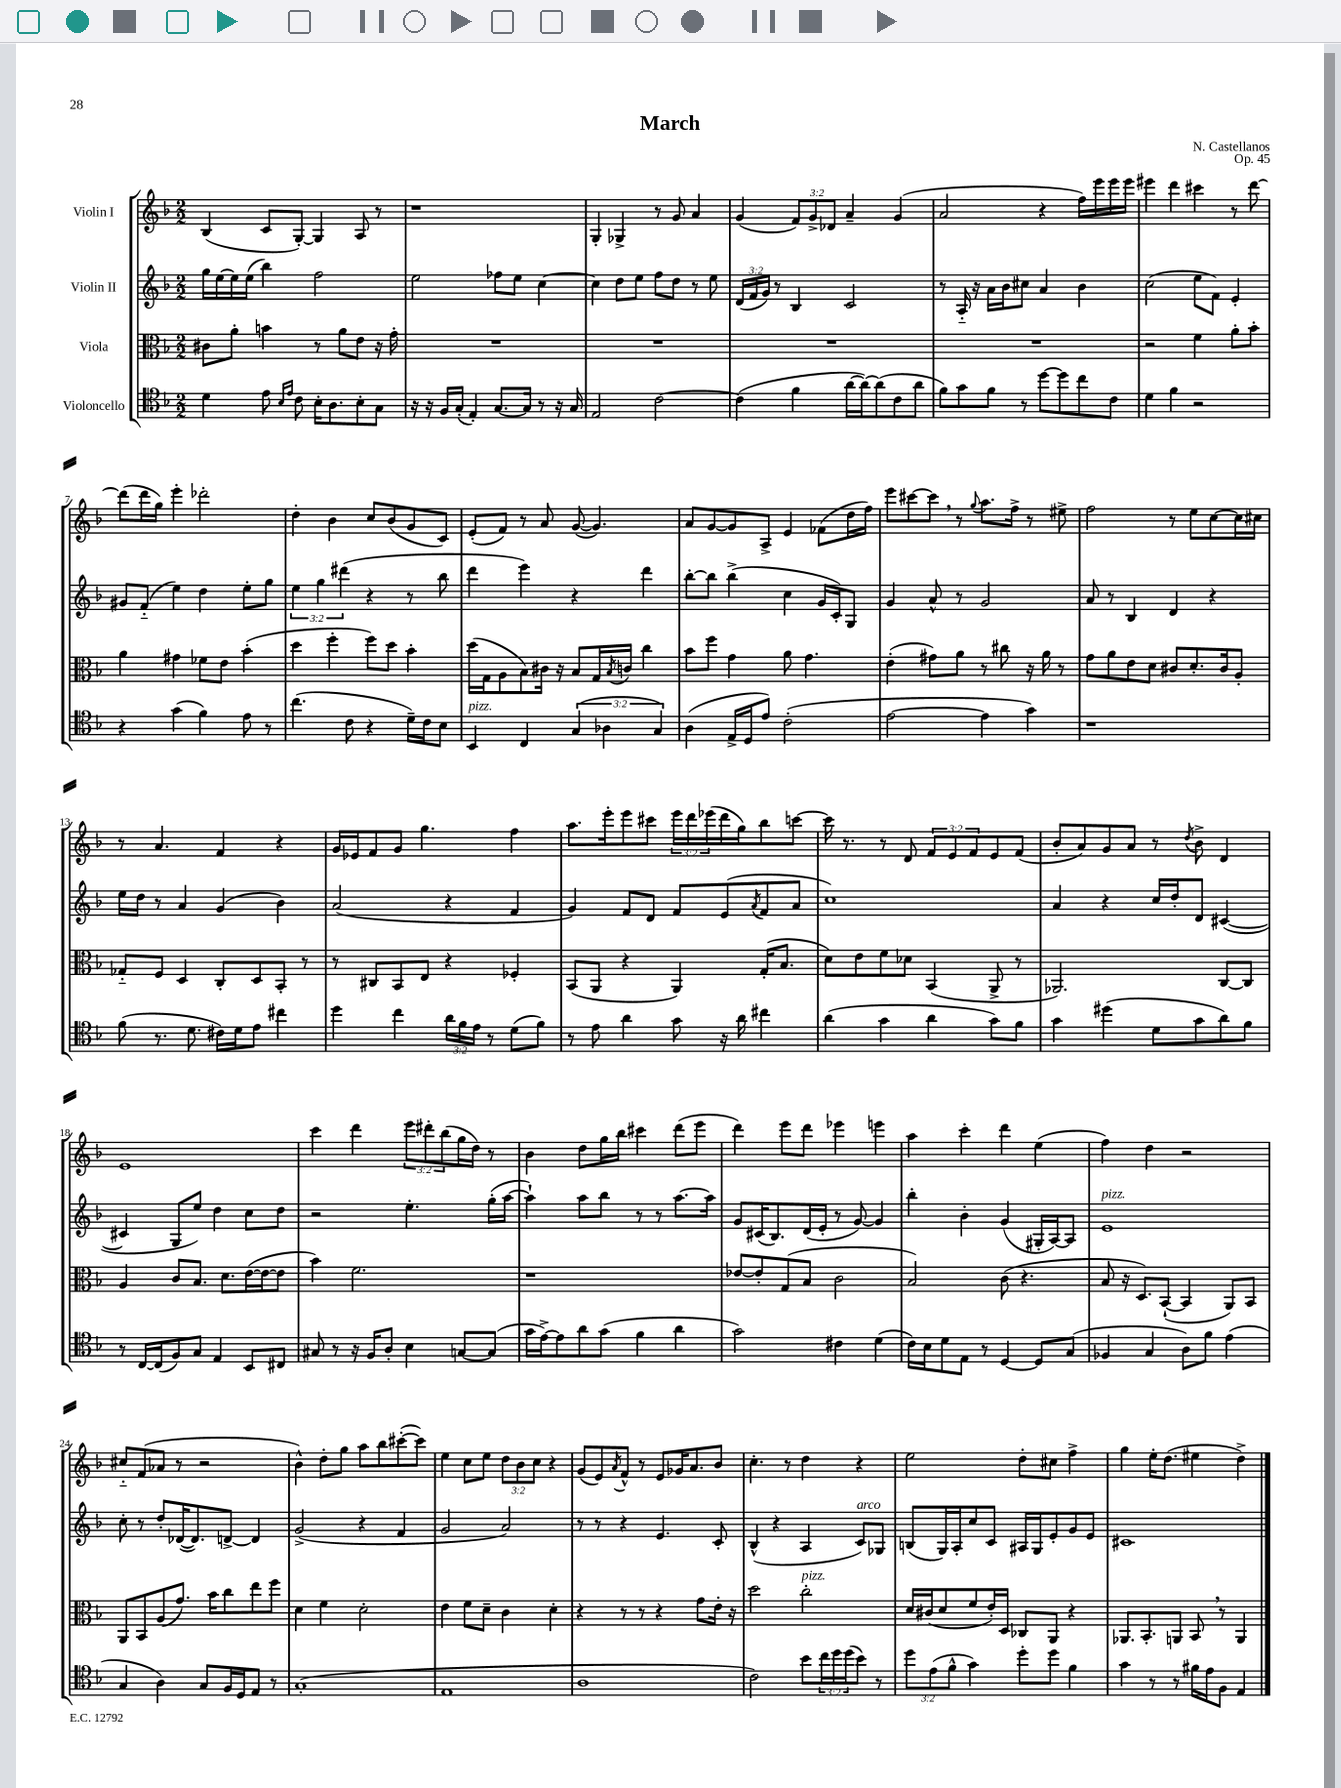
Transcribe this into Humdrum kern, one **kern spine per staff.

**kern	**kern	**kern	**kern
*part4	*part3	*part2	*part1
*staff4	*staff3	*staff2	*staff1
*I"Violoncello	*I"Viola	*I"Violin II	*I"Violin I
*clefC4	*clefC3	*clefG2	*clefG2
*k[b-]	*k[b-]	*k[b-]	*k[b-]
*M2/2	*M2/2	*M2/2	*M2/2
=1	=1	=1	=1
4d\	8c#X\L	16gg\LL	(4B-/
.	.	[16ee\	.
.	8a'\J	16ee\]	.
.	.	(16ee\JJ	.
8e\	4bn\	4bb-\)	8c/L
16qqB-/LL	.	.	.
16qqe/JJ	.	.	.
8c\	.	.	[8G'/J)
16B-'\KL	8r	2ff\	4G/]
8.A\	.	.	.
.	8a\L	.	.
8B-'\	8e\J	.	8A/
8G\J	16r	.	8r
.	16g'\	.	.
=2	=2	=2	=2
16r	1r	2ee\	1r
16r	.	.	.
16F/LL	.	.	.
(16G'/JJ	.	.	.
4E'/)	.	.	.
[8.G/L	.	8ff-X\L	.
.	.	8ee\J	.
16G/Jk]	.	.	.
8r	.	[4cc\	.
16r	.	.	.
16G/	.	.	.
=3	=3	=3	=3
2E/	1r	4cc\]	4G'/
.	.	8dd\L	4G-X^/
.	.	8ee\J	.
[2c\	.	8ff\L	8r
.	.	8dd\J	8g/
.	.	8r	4a/
.	.	8ee\	.
=4	=4	=4	=4
(4c\]	1r	(24d/LL	(4g/
.	.	24f/	.
.	.	24g/JJ)	.
.	.	8r	.
4f\	.	4B-/	12f/L)
.	.	.	12g^/
.	.	.	12d-X/J
[16a\LL	.	2c/	4a~/
16a\J_)	.	.	.
(8a\]	.	.	.
8c\	.	.	(4g/
8a\J	.	.	.
=5	=5	=5	=5
8f\L)	1r	8r	2a/
8g\	.	16A/	.
.	.	16r	.
8f\J	.	16a\LL	.
.	.	16b-\J	.
8r	.	8cc#X\J	.
[8dd\L	.	4a/	4r
8dd\]	.	.	.
8cc\	.	4b-\	16ff\LL)
.	.	.	16eee\
8c\J	.	.	16eee\
.	.	.	16eee\JJ
=6	=6	=6	=6
4d\	2r	(2cc\	4eee#X\
4f\	.	.	4ddd\
2r	4f\	8ee\L	4ccc#X\
.	.	8f\J)	.
.	8a'\L	4e'/	8r
.	8b-'\J	.	[8ddd\
!!LO:LB:g=z
=7	=7	=7	=7
4r	4a\	8g#X/L	(8ddd\L]
.	.	(8f/J	16ddd\L
.	.	.	16gg\JJ)
(4g\	4g#X\	4ee\)	4eee'\
4f\)	8f-X\L	4dd\	2ddd-X'\
.	8e\J	.	.
8e\	(4b-'\	8ee'\L	.
8r	.	8gg\J	.
=8	=8	=8	=8
(4.cc\	4dd\	6ee\	4dd'\
.	.	6gg\	.
.	4ff'\	.	4b-\
.	.	(6ddd#X\	.
8c\	.	.	.
4r	8ff\L)	4r	8cc/L
.	8dd\J	.	(8b-/
16d~\LL)	4b-'\	8r	8g/
16c\J	.	.	.
8B-\J	.	8bb-\	8c/J)
=9	=9	=9	=9
!LO:TX:a:i:t=pizz.	!	!	!
4BB-/	(16dd\LL	4ddd\	(8e'/L
.	16G\J	.	.
.	8A\	.	8f/J)
4C/	8B-\)	4eee\)	8r
.	16c#X\Jk	.	8a/
.	16r	.	.
(6G/	8B-/L	4r	([8g/
.	16G/L	.	4.g/])
6A-X\	.	.	.
.	8qB-/	.	.
.	16cn/JJ	.	.
.	4cc\	4ddd\	.
6G/)	.	.	.
=10	=10	=10	=10
(4A\	8b-\L	[8bb-'\L	8a/L
.	8ff\J	8bb-\J]	[8g/
16E^/LL	4g\	(4bb-^\	8g/]
16D/J	.	.	.
8e/J)	.	.	8A^/J
(2c'\	8a\	4cc\	4e/
.	4.g\	.	.
.	.	16g/LL	(8f-X\L
.	.	16c'/J)	.
.	.	8G/J	16dd\L
.	.	.	16ff\JJ)
=11	=11	=11	=11
[2e\	(4e'\	4g/	8eee\L
.	.	.	[8ccc#X\
.	8g#X\L)	8a^^/	8ccc#,\J]
.	8a\J	8r	8r
.	.	.	8qqgg/
4e\]	8r	2g/	8.aa\L
.	8cc#X\	.	.
.	.	.	16ff^\Jk
4g\)	16r	.	8r
.	16a\	.	.
.	8r	.	8ee#X^\
=12	=12	=12	=12
1r	8g\L	8a/	2ff\
.	8a\	8r	.
.	8e\	4B-/	.
.	8d\J	.	.
.	8c#X/L	4d/	8r
.	8.d'/	.	8ee\L
.	.	4r	[8cc\
.	16c#/k	.	.
.	8A'/J	.	16cc\L]
.	.	.	16cc#X\JJ
!!LO:LB:g=z
=13	=13	=13	=13
(8f\	8G-X/L	16ee\LL	8r
.	.	16dd\JJ	.
8.r	8F/J	8r	4.a/
.	4D/	4a/	.
8.d\	.	.	.
16c#X\LL)	8C'/L	(4g/	4f/
16d\J	.	.	.
8e\J	8D/	.	.
4cc#X\	8BB-'/J	4b-\)	4r
.	8r	.	.
=14	=14	=14	=14
4dd\	8r	(2a/	16g/LL
.	.	.	16e-X/J
.	8C#X/L	.	8f/
4cc\	8BB-/	.	8g/J
.	8E/J	.	4.gg\
24a\LL	4r	4r	.
24f\	.	.	.
24e\JJ	.	.	.
8r	.	.	.
(8d\L	4F-X'/	4f/	4ff\
8f\J)	.	.	.
=15	=15	=15	=15
8r	(8BB-/L	4g/)	8.aa\L
8e\	8AA/J	.	.
.	.	.	16eee'\k
4a\	4r	8f/L	8eee\
.	.	8d/J	8ccc#X\J
8g\	4AA/)	8f/L	24eee\LL
.	.	.	24ddd\
.	.	.	(24eee-X\
16r	.	(8e/	16ddd\
16a\	.	.	16gg\J)
.	.	8qa/	.
4cc#X\	(16G'/KL	8f/	8bb-\
.	8.B-/J	.	.
.	.	8a/J	[8cccn\J
=16	=16	=16	=16
(4a\	8d\L)	1cc)	16ccc\]
.	.	.	8.r
.	8e\	.	.
4g\	8f\	.	8r
.	8d-X\J	.	8d/
4a\	(4BB-/	.	12f/L
.	.	.	12e/
.	.	.	12f/
8g\L)	8AA^/	.	8e/
8f\J	8r	.	(8f/J
=17	=17	=17	=17
4g\	2.AA-X/)	4a/	8b-'/L
.	.	.	8a/)
(4dd#X\	.	4r	8g/
.	.	.	8a/J
8d\L	.	16cc/LL	8r
.	.	16dd'/J	.
.	.	.	8qdd/
8g\	.	8d/J	8b-^\
8a\)	[8C/L	([4c#X/	4d/
8f\J	8C/J]	.	.
!!LO:LB:g=z
=18	=18	=18	=18
8r	4A/	4c#X/]	1e
[16C/LL	.	.	.
(16C/J]	.	.	.
8F/)	8c/L	8G/L	.
8G/J	8.B-/J	8ee/J)	.
4E/	.	4dd\	.
.	8.d\L	.	.
8BB-/L	([16e\L	8cc\L	.
.	16e\J_	.	.
8C#X/J	8e\J]	8dd\J	.
=19	=19	=19	=19
8G#X/	4b-\)	2r	4ccc\
8r	.	.	.
16r	2.f\	.	4ddd\
16F/KL	.	.	.
8A'/J	.	.	.
4B-\	.	4.ee'\	12eee\L
.	.	.	12ddd#X'\
.	.	.	(12bb-\
[8Gn/L	.	.	16gg\L
.	.	.	16dd\JJ)
(8G/J]	.	(16gg'\LL	8r
.	.	[16aa\JJ	.
=20	=20	=20	=20
16g\LL	1r	4aa`\])	4b-\
[16e^\J)	.	.	.
8e\]	.	.	.
8a\	.	8aa\L	8dd\L
(8g\J	.	8bb-\J	16gg\L
.	.	.	16bb-\JJ
4f\	.	8r	4ccc#X\
.	.	8r	.
4a\	.	[8.aa\L	(8ddd\L
.	.	.	8eee\J
.	.	16aa\Jk]	.
=21	=21	=21	=21
2g\)	[8e-X/L	8g/L	4ddd\)
.	8e-'/]	(16c#X/K	.
.	.	8.B-/)	.
.	(8G/	.	8eee\L
.	8B-/J	(16d/L	8ddd\J
.	.	16e'/JJ	.
4c#X\	2c\	8r	4eee-X\
.	.	[8g/)	.
(4d\	.	4g/]	4eeen\
=22	=22	=22	=22
16c\LL)	2B-/)	4bb-'\	4aa\
16B-\J	.	.	.
8d\	.	.	.
8E\J	.	4b-'\	4ccc'\
8r	.	.	.
[4D/	(8c\	(4g/	4ddd\
.	4.r	.	.
8D/L]	.	16G#X'/LL	(4ee\
.	.	[16A/J)	.
(8G/J	.	8A/J]	.
=23	=23	=23	=23
!	!	!LO:TX:a:i:t=pizz.	!
4F-X/	8B-/	1e	4ff\)
.	16r	.	.
.	8.D/L)	.	.
4G/	.	.	4dd\
.	([8BB-`/J	.	.
8A\L)	4BB-/]	.	2r
8f\J	.	.	.
(4e\	8AA/L)	.	.
.	8BB-/J	.	.
!!LO:LB:g=z
=24	=24	=24	=24
4G/	8AA/L	8cc'\	8cc#X/L
.	8BB-/	8r	(8f/
4A\)	(8A/	8dd'/L	8a-X/J
.	8.g/J)	([16d-X/K	8r
.	.	8.d-/])	.
8G/L	.	.	2r
.	16b-\KL	.	.
16F/L	8cc\	[8dn^/J	.
16D/J	.	.	.
8E/J	8ee\	4d/]	.
8r	8ff\J	.	.
=25	=25	=25	=25
(1G'	4d\	(2g^/	4b-^^\)
.	4f\	.	8dd'\L
.	.	.	8gg\J
.	2d'\	4r	8aa\L
.	.	.	8bb-\
.	.	4f/	([8ccc#X'\
.	.	.	8ccc#\J])
=26	=26	=26	=26
1E	4e\	2g/	4ee\
.	8f\L	.	8cc\L
.	8d~\J	.	8ee\J
.	4c\	2a/)	12dd\L
.	.	.	12b-\
.	.	.	12cc\J
.	4d'\	.	4r
=27	=27	=27	=27
1A	4r	8r	(8g/L
.	.	8r	8e/)
.	.	.	8qa/
.	8r	4r	8f^^/J
.	8r	.	8r
.	4r	4.e/	8e/L
.	.	.	16g-X/K
.	.	.	8.a/
.	8g\L	.	.
.	16e'\Jk	8c'/	8b-/J
.	16r	.	.
=28	=28	=28	=28
2c\)	2dd\	(4B-^^/	4.cc'\
.	.	4r	.
.	.	.	8r
!	!LO:TX:a:i:t=pizz.	!	!
8b-\L	2cc'\	4A/	4dd\
24cc\L	.	.	.
24dd\	.	.	.
(24dd\J	.	.	.
!	!	!LO:TX:a:i:t=arco	!
8b-\J)	.	8c/L)	4r
8r	.	8G-X/J	.
=29	=29	=29	=29
12dd\L	16d/LL	(8Bn/L	2ee\
.	(16c#X/J	.	.
(12e\	.	.	.
.	8d/	16G/L)	.
12f^^\J	.	.	.
.	.	16A'/J	.
4g\)	8f/	8cc/	.
.	16e'/L)	8c/J	.
.	16D/JJ	.	.
8dd'\L	8C-X/L	16A#X/LL	8dd'\L
.	.	16G/J	.
8dd\J	8AA/J	8e'/	8cc#X\J
4f\	4r	8g/	4ff^\
.	.	8e/J	.
=30	=30	=30	=30
4g\	8.AA-X/L	1c#X	4gg\
.	8.BB-'/	.	.
8r	.	.	16ee'\KL
.	.	.	(8.dd\J
8r	8AAn/J	.	.
16f#X\LL	8BB-,/	.	4ee#X\
16e\J	.	.	.
8F\J	8r	.	.
4E/	4AA/	.	4dd^\)
==	==	==	==
*-	*-	*-	*-
